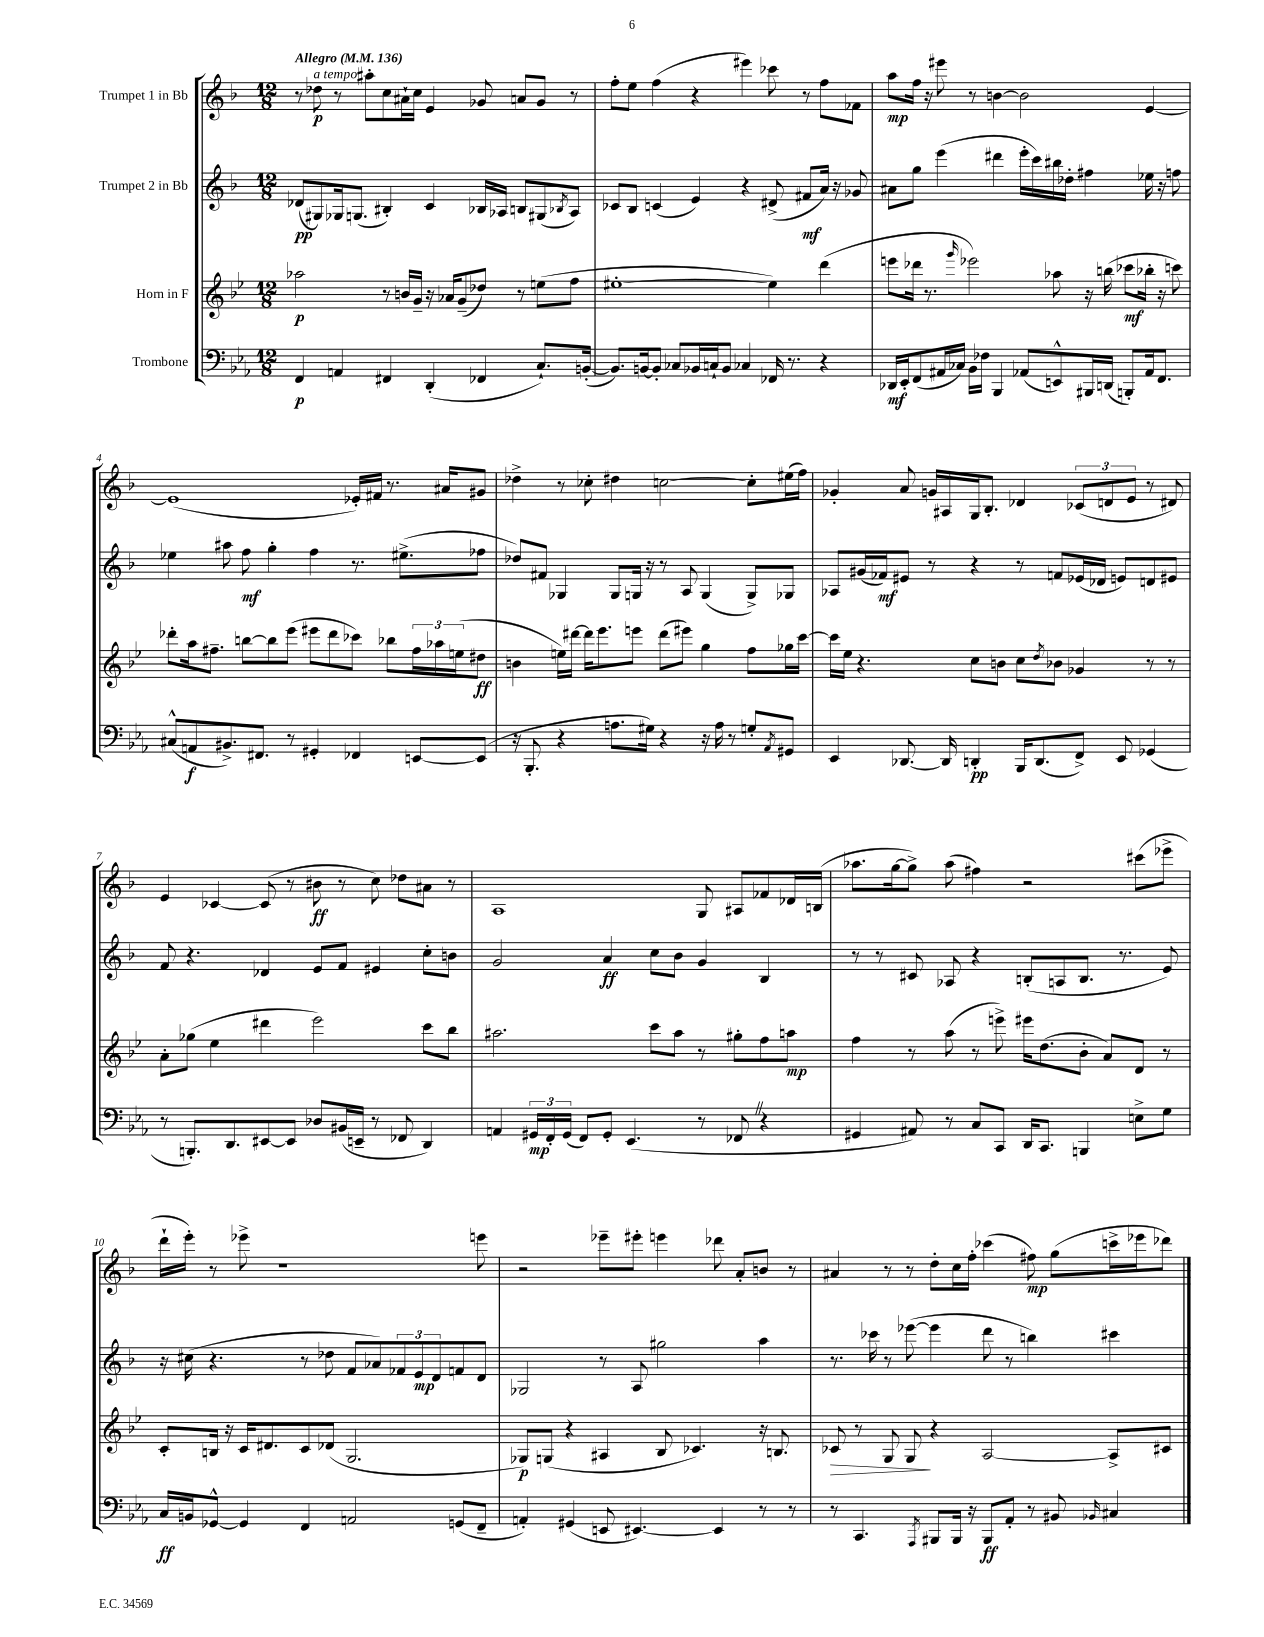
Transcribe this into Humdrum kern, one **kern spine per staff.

**kern	**kern	**kern	**kern
*staff4	*staff3	*staff2	*staff1
*clefF4	*clefG2	*clefG2	*clefG2
*k[b-e-a-]	*k[b-e-]	*k[b-]	*k[b-]
*M12/8	*M12/8	*M12/8	*M12/8
*MM136	*MM136	*MM136	*MM136
4FF/	2aa-\	(8d-/L	8r
.	.	8G#/)	8dd-\
4AA/	.	16G-/k	8r
.	.	(8.G/J	.
.	.	.	8aa#'\L
4FF#/	8r	4B#'/)	8cc\
.	16b/LL	.	16a#`\L
.	16g~/JJ	.	16cc\JJ
(4DD'/	16r	4c/	4e/
.	16a-/LK	.	.
.	(8g~/	.	.
4FF-/	8dd-/J)	16B-/LL	8g-/
.	.	16A-/JJ	.
.	8r	8B/L	8a/L
8.C`/L)	(8ee\L	(8G#/	8g-/J
.	.	8qB-/	.
.	8ff\J	8A-/J)	8r
([16BB'/Jk	.	.	.
=	=	=	=
8.BB/]L)	[1ee#'	8c-/L	8ff'\L
.	.	8B-/J	8ee\J
[16BB/k	.	.	.
8BB'/]J	.	(4c/	(4ff\
8C-/L	.	.	.
16BB-/L	.	4e/)	4r
16C`/J	.	.	.
8BB-/J	.	.	.
4C-/	.	4r	4eee#\)
16FF-/	4ee#\])	(8d#^/	8ccc-\
8.r	.	.	.
.	.	8f#/L	8r
4r	(4ddd\	16a/Jk)	8ff\L
.	.	16r	.
.	.	8g-/	8f-\J
=	=	=	=
16DD-/LL	8eee\L	8a#\L	8aa\L
16EE-'/J	.	.	.
(8FF/	16ddd-\Jk	8gg\J	16ff\Jk
.	8.r	.	16r
16AA#/L	.	(4eee\	8eee#\
16C-/JJ)	.	.	.
.	16qqggg/	.	.
16BB-\LL	2eee-\)	.	8r
16F-\JJ	.	.	.
4BBB-/	.	4ddd#\	[4b\
(8AA-/L	.	16eee'\LL	2b\]
.	.	16ccc\)	.
8EE^^/)	8aa-\	16bb#\	.
.	.	16dd-'\JJ	.
16BBB#/L	16r	4ff#\	.
(16DD/JJ	(16bb\	.	.
8BBB'/L)	8ccc-\L	.	.
16AA-/k	16bb-'\Jk	16ee-\	[4e/
8.FF/J	16r	16r	.
.	8ccc\)	8ff\	.
=	=	=	=
(8C#^^/L	8ddd-'\L	4ee-\	(1e]
8AA/	16aa\k	.	.
.	8.ff#~\J	.	.
8.BB#^/)	.	8aa#\	.
.	[8bb\L	8ff\	.
8.FF#/J	.	.	.
.	8bb\]	4gg'\	.
8r	(8eee-\J	.	.
4GG#'/	8eee#\L	4ff\	.
.	8ddd-\	.	.
4FF-/	8ccc-\J)	8.r	16e-'/LL)
.	.	.	16f#/JJ
.	8bb-\L	.	8.r
.	.	(8.ee#^\L	.
[8EE/L	24ff#\L	.	.
.	24aa-\	.	.
.	.	.	16a#/LK
.	(24ee\J	.	.
(8EE/]J	8dd#\J	8ff-\J	8g#/J
=	=	=	=
16r	4b\	8dd-/L)	4dd-^\
8.BBB-'/	.	.	.
.	.	8f#/J	.
4r	16ee\LL)	4G-/	8r
.	[16ddd#\JJ	.	.
.	16ddd#\]LK	.	8cc-'\
.	8.eee-\	.	.
8.A\L	.	8G-/L	4dd#\
.	8eee\J	16G/Jk	.
16G#\Jk)	.	16r	.
4r	(8ddd#\L	8r	[2cc\
.	8eee#\J)	8A/	.
16r	4gg\	(4G/	.
16A\	.	.	.
8r	.	.	.
8G'/L	8ff\L	8G^/L)	8cc'\]L
8qAA-/	.	.	.
8GG#/J	16gg-\L	8G-/J	(16ee#\L
.	[16ccc\JJ	.	16ff\JJ)
=	=	=	=
4EE-/	16ccc\]LL	8A-/L	4g-'/
.	16ee-\JJ	.	.
.	4.r	(16g#/L	.
.	.	16f-/J)	.
[8.DD-/	.	8e#/J	8a/
.	.	8r	16g/LL
16DD-/]	.	.	16A#/
4DD'/	8cc\L	4r	16G/J
.	.	.	8.B-'/J
.	8b\J	.	.
16BBB-/LK	8cc\L	8r	4d-/
(8.DD/	.	.	.
.	8qdd/	.	.
.	8b-\J	8f/L	.
8FF^/J)	4g-/	(16e-/L	(12c-/L
.	.	16d-/JJ	.
.	.	.	12d/
8EE-/	.	8e/L)	.
.	.	.	12e/J
(4GG-/	8r	8d/	8r
.	8r	8e#/J	8d#/)
=	=	=	=
8r	8a'\L	8f/	4e/
8.BBB'/L)	(8gg-\J	4.r	.
.	4ee-\	.	[4c-/
8.DD/	.	.	.
[8EE#/	4ddd#\	4d-/	(8c-/]
8EE#/]J	.	.	8r
8D-/L	2eee-\)	8e/L	8b#\
(16BB#/L	.	8f/J	8r
16EE~/JJ	.	.	.
8r	.	4e#/	8cc\)
8FF-/	.	.	8dd-\L
4DD/)	8ccc\L	8cc'\L	8a#\J
.	8bb-\J	8b\J	8r
=	=	=	=
4AA/	2.aa#\	2g/	1A
24GG#/LL	.	.	.
24FF'/	.	.	.
(24GG#/JJ	.	.	.
8FF/L)	.	.	.
8GG#'/J	.	4a/	.
(4.EE-/	.	.	.
.	8ccc\L	8cc\L	.
.	8aa#\J	8b-\J	.
8r	8r	4g/	8G/
8FF-/	8gg#'\L	.	8A#/L
4r	8ff\	4B-/	8f-/
.	8aa\J	.	16d-/L
.	.	.	(16B/JJ
=	=	=	=
4GG#/	4ff\	8r	8.aa-\L
.	.	8r	.
.	.	.	[16gg\k
8AA#/)	8r	8c#/	8gg^\]J)
8r	(8aa\	8A-/	(8aa-\
8C/L	8r	4r	4ff#\)
8CC/J	8eee^\)	.	.
16DD/LK	16eee#\LK	(8B'/L	2r
8.CC/J	(8.dd\	.	.
.	.	8A/	.
4BBB/	8b-'\J	8.B/J	.
.	8a/L)	.	.
.	.	8.r	.
8E^\L	8d/J	.	(8ccc#\L
8G\J	8r	8e/)	8eee-^\J
=	=	=	=
16C/LL	8c'/L	16r	16ddd`\LL
16BB/J	.	(16cc#\	16eee'\JJ)
[8GG-^^/J	16B/Jk	4.r	8r
.	16r	.	.
4GG-/]	16c/LK	.	8eee-^\
.	8.d#/	.	.
.	.	.	1r
4FF/	8c/	8r	.
.	(8d-/J	8dd-\	.
2AA/	2.G/	8f/L	.
.	.	8a-/)	.
.	.	12f-/	.
.	.	12e/	.
.	.	12d/	.
(8GG/L	.	8f/	.
8FF~/J	.	8d/J	8eee\
=	=	=	=
4AA'/)	8G-/L)	2G-/	2r
.	(8G/J	.	.
(4GG#/	4r	.	.
8EE/	4A#/	8r	8eee-~\L
[4.EE#/)	.	8A/	8eee#'\J
.	8B-/	2gg#\	4eee\
.	4.c-/)	.	.
4EE#/]	.	.	8ddd-\
.	.	.	8a'/L
8r	16r	4aa\	8b/J
.	8.B/	.	.
8r	.	.	8r
=	=	=	=
8r	8c-/	8.r	4a#/
4.CC/	8r	.	.
.	.	16ccc-\	.
.	8G/	8r	8r
.	8G/	([8eee-\	8r
8qAAA-/	.	.	.
8BBB#/L	4r	4eee-\]	8dd'\L
16BBB#/Jk	.	.	16cc\L
16r	.	.	16ff'\JJ
8BBB#/L	[2A/	8ddd\	(4ccc-\
8AA-'/J	.	8r	.
8r	.	4bb\)	8ff#\)
8BB#/	.	.	(8gg\L
16qqBB-/	.	.	.
4C#/	8A^/]L	4ccc#\	16ccc^\L
.	.	.	16eee-\J
.	8c#/J	.	8ddd-\J)
==	==	==	==
*-	*-	*-	*-
